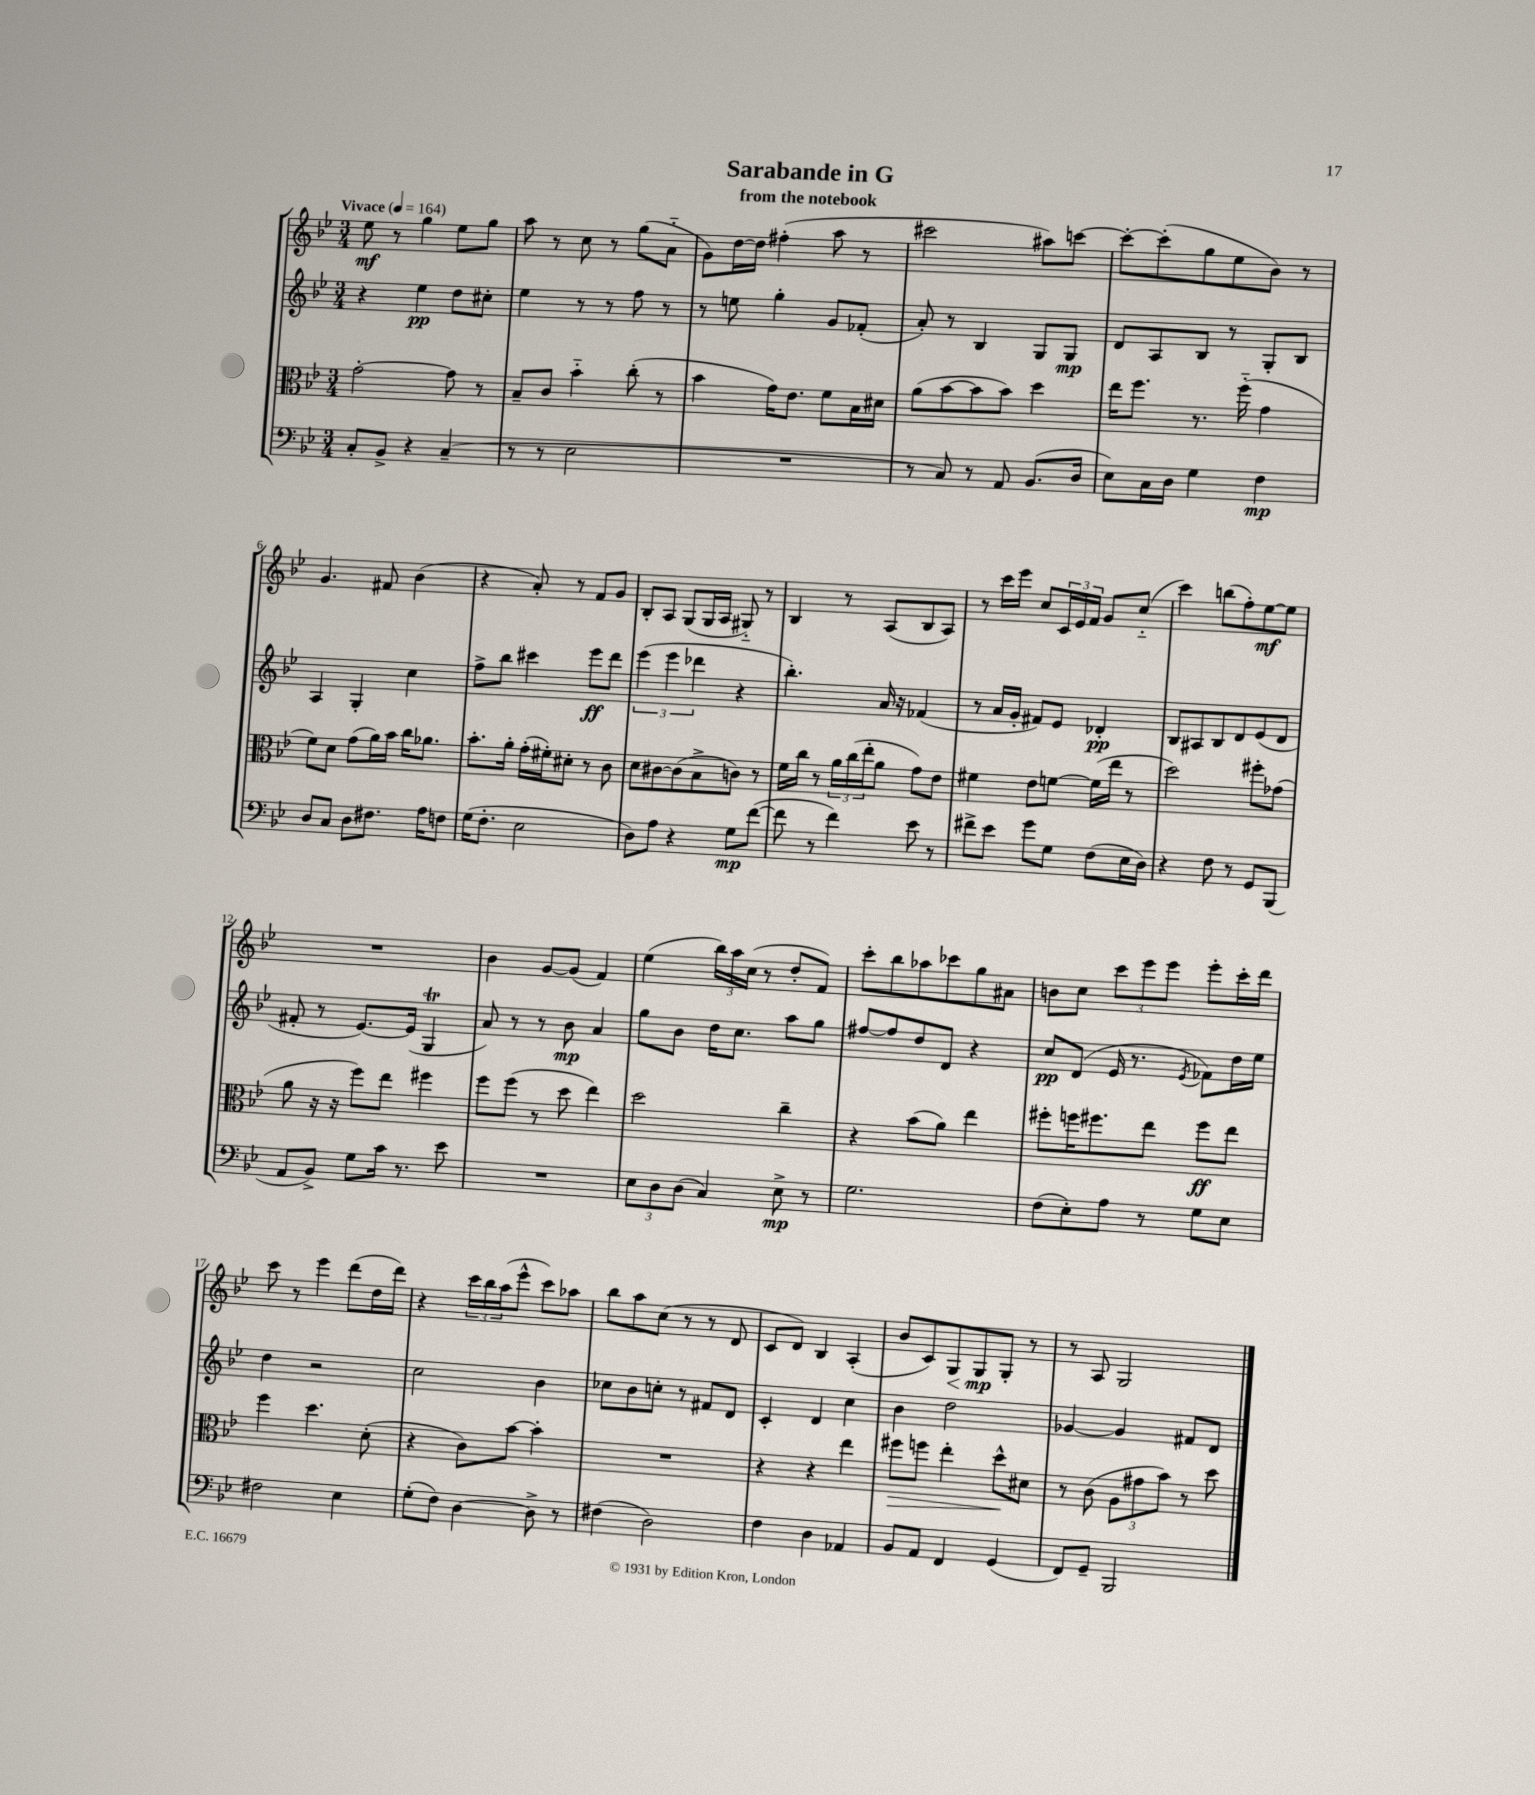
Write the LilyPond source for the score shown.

\header { title = "Sarabande in G" subtitle = "from the notebook" }
<<
\new StaffGroup <<
\new Staff = "s0" {
    \clef treble \key bes \major \numericTimeSignature \time 3/4 \tempo "Vivace" 4 = 164
    ees''8\mf r8 g''4 ees''8 g''8 |
    a''8 r8 c''8 r8 g''8( a'8-_ |
    g'8) d''16~ d''16 fis''4-.( a''8 r8 |
    cis'''2 ais''8) c'''8~ |
    c'''8~-. c'''8-.( g''8 ees''8 bes'8) r8 |
    g'4. fis'8 bes'4( |
    r4 a'8-.) r8 f'8 g'8 |
    bes8-. a8 g8( g16 a16 gis8-_) r8 |
    bes4 r8 a8( bes8 a8) |
    r8 c'''16 ees'''16 c''8 \tuplet 3/2 { c'16 ees'16 f'16 } g'8 c''8-_( |
    c'''4) b''8( f''8-.) ees''8~\mf ees''8 |
    R2. |
    bes'4 g'8~ g'8( f'4) |
    ees''4( \tuplet 3/2 { bes''16) a''16 c''16( } r8 d''8-. f'8) |
    c'''8-. bes''8 aes''8 ces'''8 g''8 ais'8 |
    b'8 c''8 \tuplet 3/2 { c'''8 ees'''8 ees'''8 } ees'''8-. c'''16-. d'''16 |
    c'''8 r8 ees'''4 d'''8( d''16 d'''16) |
    r4 \tuplet 3/2 { c'''16 bes''16 a''16( } ees'''8-^ c'''8) aes''8 |
    bes''8 a''8 c''8( r8 r8 d'8 |
    c'8 d'8) bes4 a4-.( |
    bes'8 c'8) g8\< g8\mp\! g8-. r8 |
    r8 a8 g2 \bar "|." |
}
\new Staff = "s1" {
    \clef treble \key bes \major \numericTimeSignature \time 3/4
    r4 ees''4\pp d''8 cis''8-. |
    ees''4 r8 r8 f''8 r8 |
    r8 e''8 g''4-. g'8 fes'8-.( |
    a'8-.) r8 bes4 g8 g8\mp |
    d'8 a8 bes8 r8 g8-. bes8 |
    a4 g4-. c''4 |
    f''8-> bes''8 cis'''4 ees'''8\ff d'''8 |
    \tuplet 3/2 { ees'''4( ees'''4 des'''4 } r4 |
    bes''4.-.) a'16 r16 fes'4( |
    r8 a'16 g'16-. fis'8) ees'8 des'4-.\pp |
    bes8 ais8 bes8 d'8 ees'8( d'8 |
    fis'8-. r8 ees'8.~) ees'16( g4\trill |
    a'8) r8 r8 bes'8\mp a'4 |
    g''8 bes'8 d''16 c''8. a''8 g''8 |
    fis''8~ fis''8 d''8 d'8 r4 |
    c''8\pp d'8( ees'16 r8. \acciaccatura { ees'8 } fes'8) d''16 ees''16 |
    d''4 r2 |
    c''2 bes'4 |
    ces''8 bes'8 c''8-. r8 fis'8 d'8 |
    c'4-. d'4 c''4 |
    bes'4 d''2 |
    ges'4~ ges'4 fis'8 d'8 \bar "|." |
}
\new Staff = "s2" {
    \clef alto \key bes \major \numericTimeSignature \time 3/4
    g'2~-. g'8 r8 |
    bes8-- c'8 bes'4-_ c''8-.( r8 |
    bes'4 g'16) ees'8. f'8 bes16 dis'16 |
    a'8( bes'8~ bes'8 bes'8) d''4 |
    ees''16 f''8. r8. f''16-_( g'4 |
    f'8) d'8 g'8( a'16) bes'16 c''16 aes'8. |
    bes'8.-. a'16-. g'16-.( fis'16-.) dis'8-. r8 c'8 |
    d'8 cis'8~ cis'8( bes8-> c'8) r8 |
    f'16 c''16 r8 \tuplet 3/2 { a'16 c''16( ees''16-. } a'8 g'8) ees'8 |
    fis'4 ees'8 f'8~ f'16( ees''16 r8 |
    d''2) fis''8-. ges'8( |
    a'8 r16 r16 f''8) ees''8 fis''4 |
    f''8 f''8( r8 d''8 ees''4) |
    d''2 c''4-- |
    r4 bes'8( a'8) ees''4 |
    fis''8-. f''16 fis''8. ees''8 fis''8\ff ees''8 |
    f''4 d''4. d'8-.( |
    r4 c'8) bes'8~ bes'4-. |
    R2. |
    r4 r4 ees''4 |
    fis''8\> f''8 ees''4-. d''8-^\! dis'8 |
    r8 c'8( \tuplet 3/2 { a8 gis'8 bes'8) } r8 d''8 \bar "|." |
}
\new Staff = "s3" {
    \clef bass \key bes \major \numericTimeSignature \time 3/4
    c8-. bes,8-> r4 c4--( |
    r8 r8 ees2 |
    R2. |
    r8 c8) r8 a,8 bes,8.( d16 |
    ees8) c16 d16 g4 f4\mp |
    d8 c8 d8 fis8. a16 f8 |
    g16( f8.-. ees2 |
    d8) a8 r4 g8\mp f'8~( |
    f'8 r8 f'4) ees'8 r8 |
    fis'8-> ees'8 g'8 g8 f8( ees16 d16) |
    r4 f8 r8 g,8 bes,,8( |
    a,8 bes,8->) g8 c'16 r8. ees'8 |
    R2. |
    \tuplet 3/2 { ees8 d8 d8( } c4) ees8->\mp r8 |
    g2. |
    f8( ees8-.) a8 r8 g8 ees8 |
    fis2 ees4 |
    g8-.( f8) d4~ d8-> r8 |
    fis4( d2) |
    f4 d4 aes,4 |
    bes,8 a,8 f,4 g,4( |
    f,8) g,8-- bes,,2 \bar "|." |
}
>>
>>
